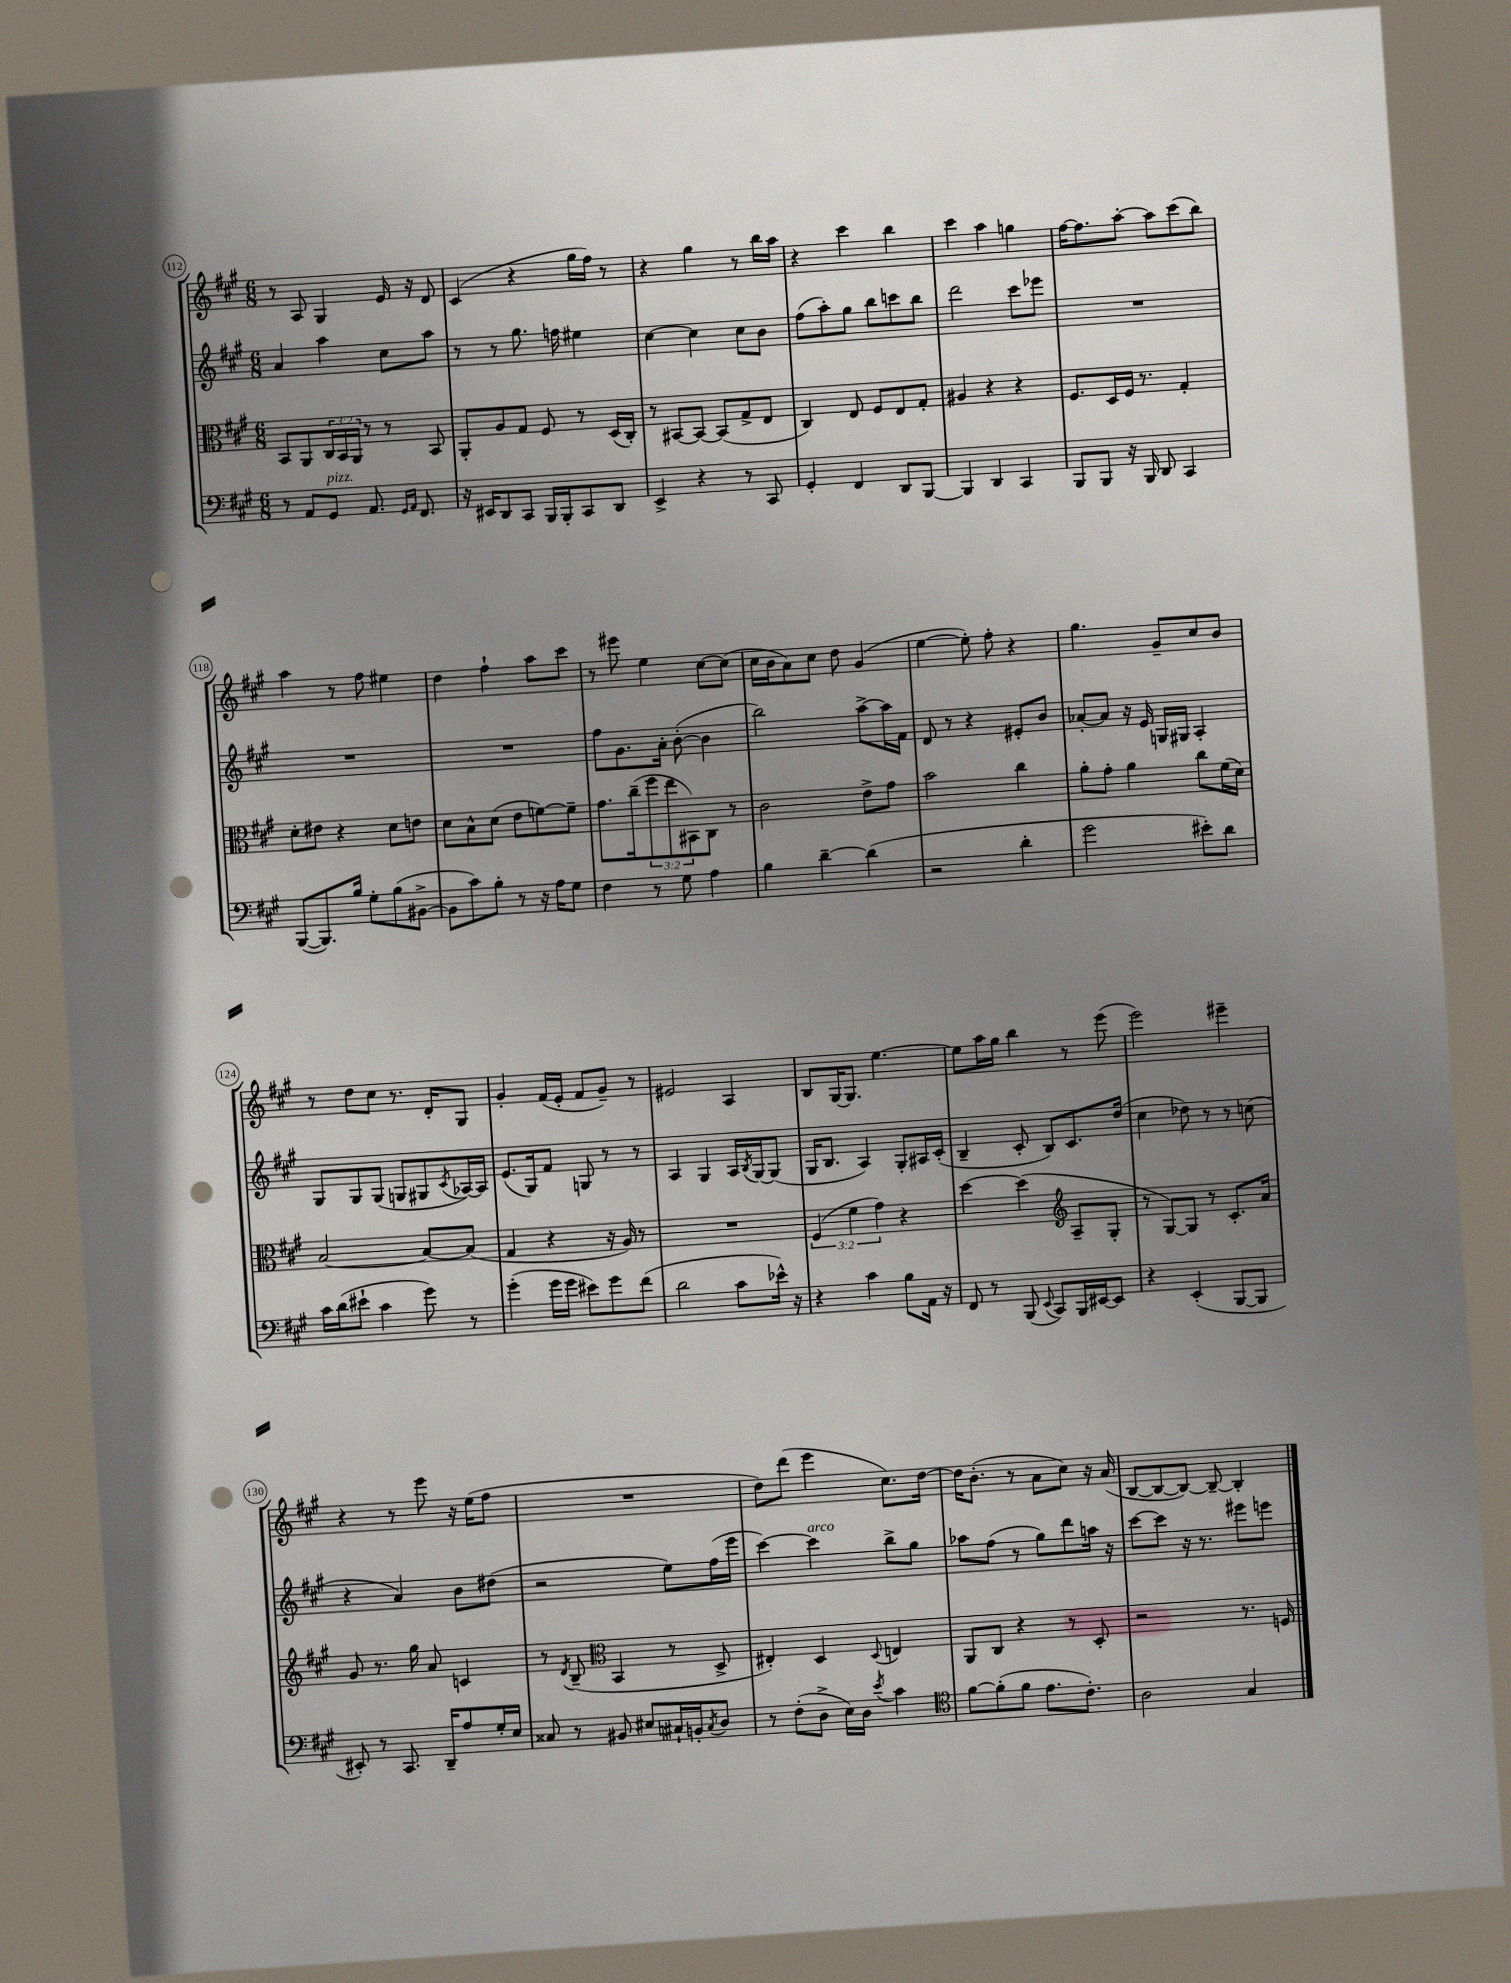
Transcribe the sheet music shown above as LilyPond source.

<<
\new StaffGroup <<
\new Staff = "s0" {
    \clef treble \key a \major \numericTimeSignature \time 6/8
    r8 a8 gis4 e'16 r16 d'8 |
    cis'4( r4 gis''16 fis''16) r8 |
    r4 gis''4 r8 b''16 a''16 |
    r4 cis'''4 b''4 |
    cis'''4 a''4 g''4 |
    fis''16~ fis''8. a''8~-. a''8 cis'''8( b''8) |
    a''4 r8 fis''8 eis''4 |
    d''4 fis''4-! a''8 cis'''8 |
    r8 eis'''8 e''4 cis''8~ cis''8( |
    cis''16 b'16 a'8) cis''8 d''8 gis'4( |
    e''4~ e''8-.) fis''8-. r4 |
    gis''4. gis'8-- cis''8 b'8 |
    r8 d''8 cis''8 r8. d'16-. gis8 |
    gis'4-. fis'16( e'16-. fis'8 gis'8--) r8 |
    eis'2 a4 |
    b8 gis16~ gis8. e''4.~ |
    e''8 a''16 gis''16 b''4 r8 e'''8( |
    e'''2) eis'''4-- |
    r4 r8 e'''8 r16 e''16( fis''8 |
    R2. |
    d''8) d'''8( e'''4 cis''8.) d''16~ |
    d''16 b'8.-.( r8 a'8 cis''8) r16 a'16( |
    b8~ b8~ b8~) b8~-- b4-. \bar "|." |
}
\new Staff = "s1" {
    \clef treble \key a \major \numericTimeSignature \time 6/8
    a'4 a''4 cis''8 a''8 |
    r8 r8 gis''8. f''16 eis''4 |
    cis''4~ cis''4 cis''8 b'8 |
    fis''8( a''8-.) gis''8 b''8 c'''8 b''8 |
    d'''2 cis'''8 ees'''8 |
    R2. |
    R2. |
    R2. |
    fis''8 gis'8. a'16-. b'8~-.( b'4 |
    b''2) a''8~-> a''16 fis'16 |
    d'8 r8 r4 eis'8-. b'8 |
    aes'8~-. aes'8 r16 e'16 g16 gis16 a4-. |
    gis8 gis8 gis8( g8 gis8 \acciaccatura { cis'8 } aes16~) aes16 |
    e'8.( gis16) fis'8 g8 r8 r8 |
    a4 gis4 a16 \acciaccatura { b8 } gis16~ gis8( |
    gis16 b8. a4) gis8-. ais16 cis'16-.( |
    b4-- cis'8-. b8) cis'8. d''16( |
    cis''4 des''8) r8 r8 c''8( |
    r4 a'4) b'8 dis''8( |
    r2 e''8) fis''16( e'''16 |
    cis'''4~) cis'''4^\markup { \italic "arco" } b''8-> gis''8 |
    aes''8 fis''8( r8 gis''8) d'''8 a''16 r16 |
    cis'''8~ cis'''8 r16 r8. eis'''8 e'''8 \bar "|." |
}
\new Staff = "s2" {
    \clef alto \key a \major \numericTimeSignature \time 6/8 \override Staff.TupletNumber.text = #tuplet-number::calc-fraction-text
    b,8 a,8 \tuplet 3/2 { cis16 b,16 a,16 } r8 r8 b,8 |
    a,8-. a8 gis8 fis8 r8 d16( cis16-.) |
    r8 bis,8~ bis,8~ bis,8( gis8-> e8 |
    cis4) e8 fis8 e8 gis8-. |
    ais4 r4 r4 |
    fis8. d16 fis16 r8. gis4-. |
    d'8-. eis'8 r4 d'8 e'8 |
    d'8 b8-^ d'8( e'8 f'8~) f'8-- |
    gis'8. cis''16--( \tuplet 3/2 { fis''8 e''8 bis,8) } cis8 r8 |
    cis'2 e'8-> gis'8 |
    b'2 cis''4 |
    a'8-. gis'8-. a'4 cis''8 fis'16( d'16) |
    b2~ b8~ b8( |
    gis4 r4 r16 a16) r8 |
    R2. |
    \tuplet 3/2 { fis4( fis'4 gis'4) } r4 |
    d''4~ d''4( \clef treble a8-- gis8-. |
    r8 gis8~) gis8 r8 cis'8.-. a'16 |
    gis'8 r8. gis''16 a'8 c'4 |
    r8 \acciaccatura { d'8 } b8--( \clef alto b,4 r8 d8-> |
    eis4-.) d4 \appoggiatura { d8 } e4 |
    a,8 cis8 r4 r8 d8-. |
    r2 r8. f16 \bar "|." |
}
\new Staff = "s3" {
    \clef bass \key a \major \numericTimeSignature \time 6/8
    r8 a,8 gis,8^\markup { \italic "pizz." } a,8. \grace { gis,16 a,16 } fis,8. |
    r16 eis,16 d,8 cis,8 b,,16 b,,16-. cis,8 d,8 |
    e,4-> r4 r8 cis,8 |
    gis,4-. fis,4 d,8 b,,8~ |
    b,,4 d,4 cis,4 |
    b,,8 b,,8 r16 b,,16 d,8 cis,4 |
    b,,8~( b,,8.) b16 gis8-. b8( bis,8~-> |
    bis,8 cis'8) b8-. r8 r16 a16 gis8 |
    fis4 r8 gis8 a4 |
    b4 d'4~-- d'4( |
    r2 d'4-. |
    gis'2 eis'8-.) d'8 |
    cis'16 d'16( eis'8-! cis'4 gis'8) r8 |
    gis'4-.( gis'16 gis'16 eis'8) gis'8 fis'8( |
    d'2 cis'8 ees'16-^) r16 |
    r4 cis'4 b8 a,16 r16 |
    fis,8 r8 b,,8( \appoggiatura { e,8 } cis,8) b,,16 eis,16~ eis,8 |
    r4 e,4-.( b,,8~ b,,8 |
    eis,8-.) r8 cis,8. d,16-- a8 gis16-. e16 |
    cisis8 r8 bis,8 eis8 cis16-! b,16-. \acciaccatura { cis8 } d8 |
    r8 fis8-.( d8-> e16) d16 \acciaccatura { e'8 } cis'4 |
    \clef tenor fis'8~ fis'8-.( fis'8 e'8. cis'8.-.) |
    a2 gis4 \bar "|." |
}
>>
>>
\layout { \context { \Score currentBarNumber = #112 \override BarNumber.stencil = #(make-stencil-circler 0.1 0.3 ly:text-interface::print) } }
